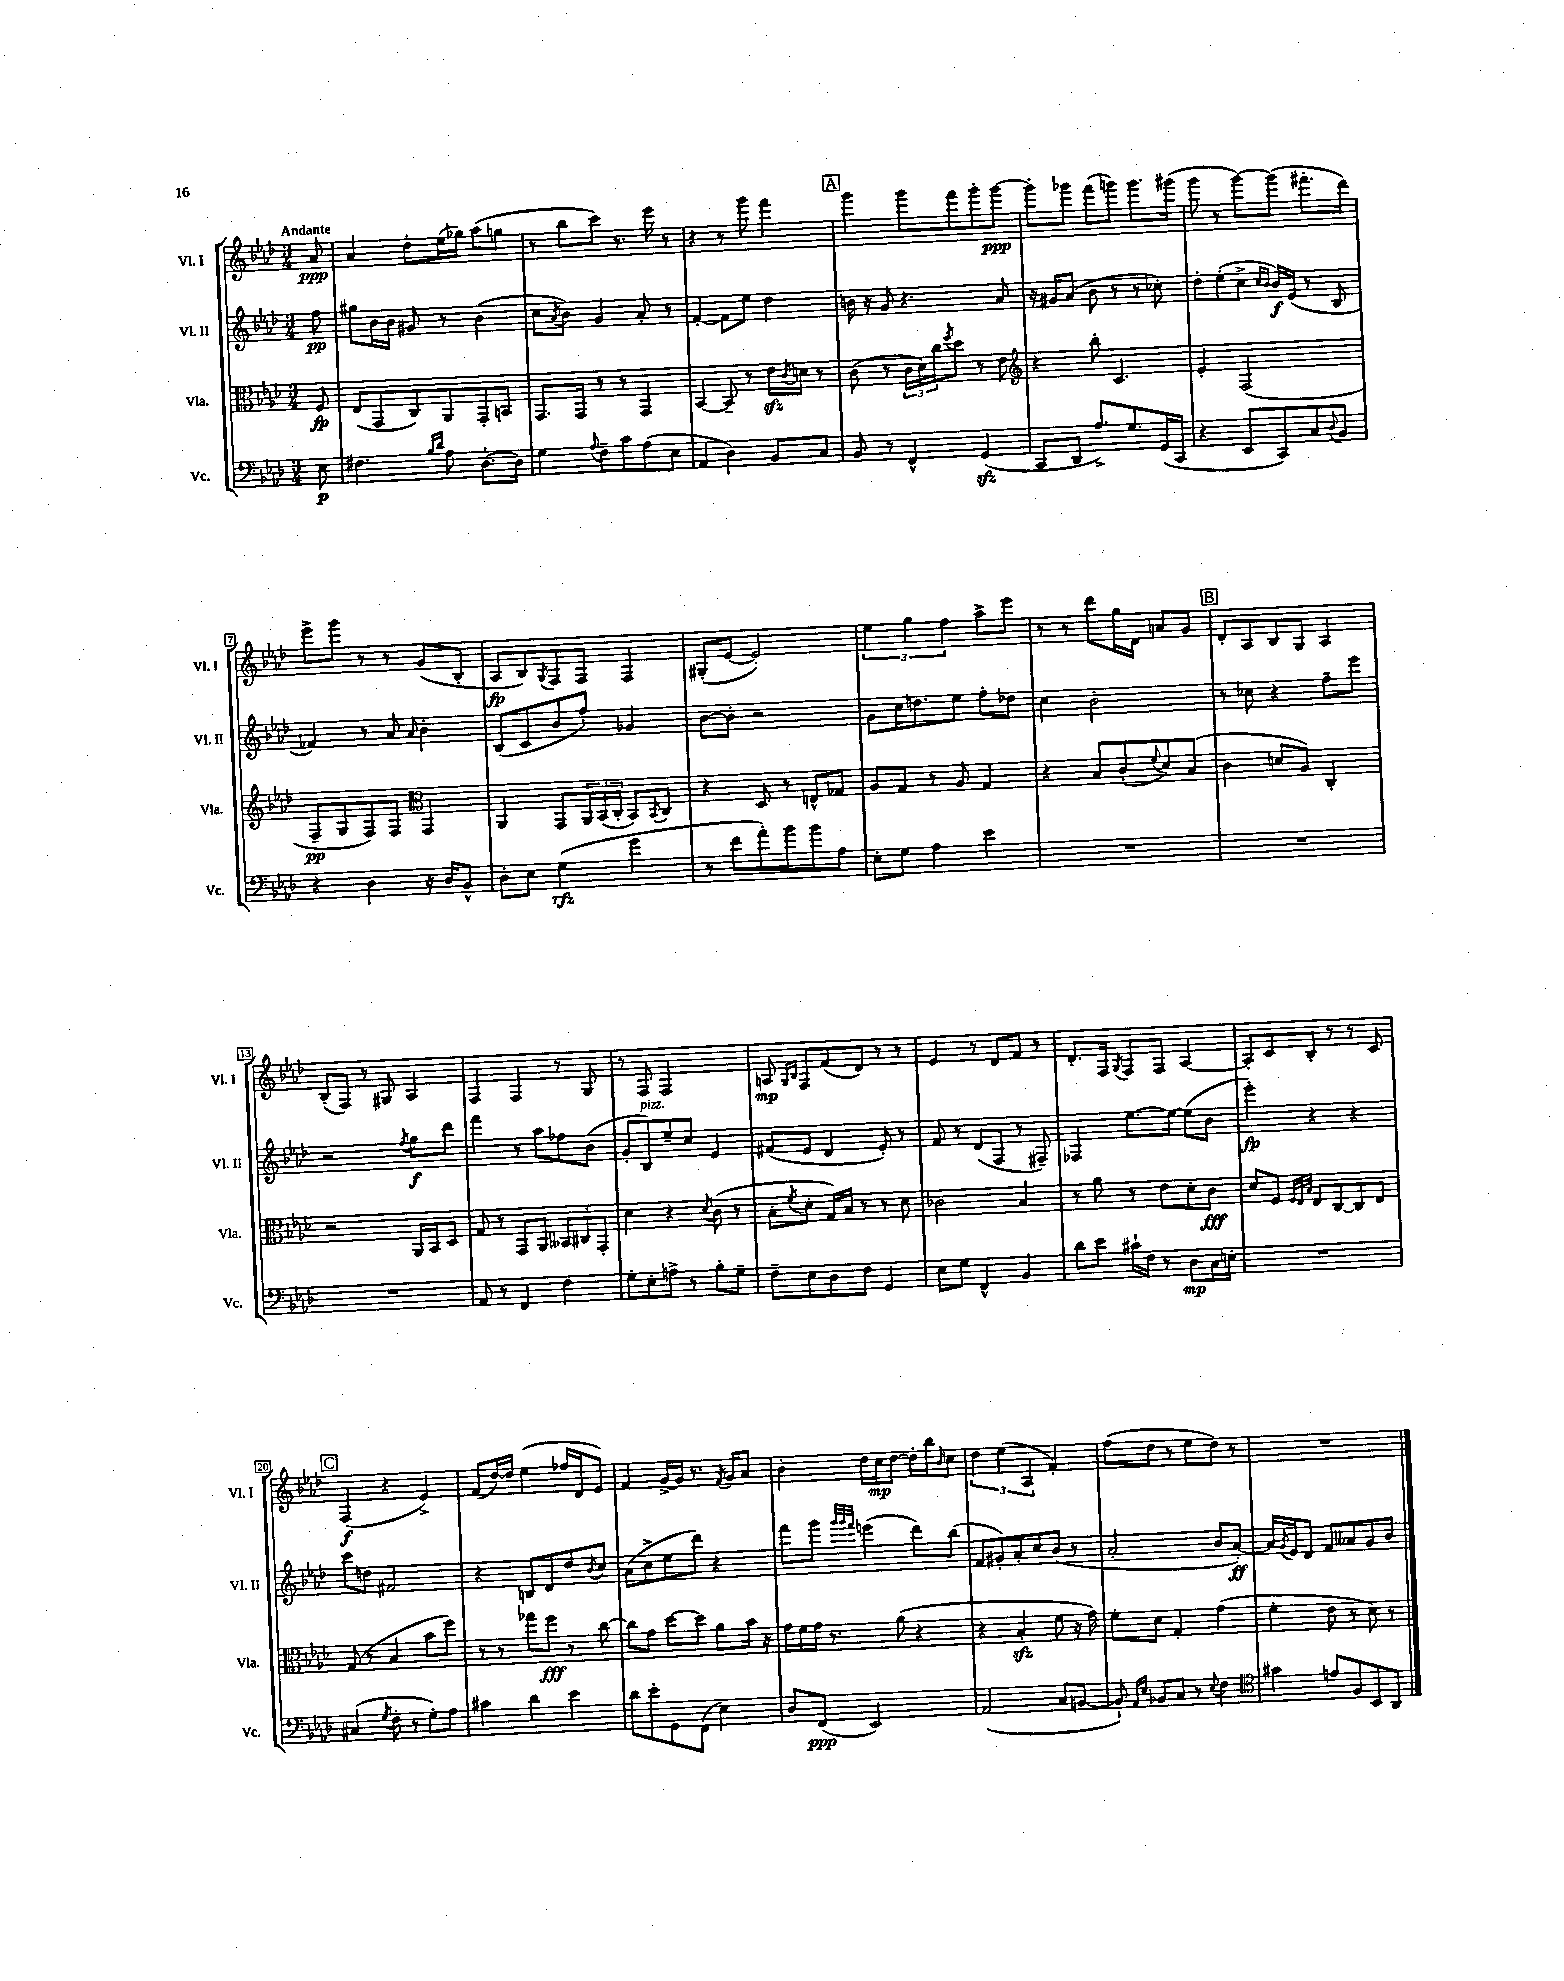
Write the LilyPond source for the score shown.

<<
\new StaffGroup <<
\new Staff = "s0" \with { instrumentName = "Vl. I" shortInstrumentName = "Vl. I" } {
    \clef treble \key aes \major \numericTimeSignature \time 3/4 \partial 8 \tempo "Andante"
    aes'8\ppp |
    aes'4 des''8-. ees''16( ges''16) aes''8( g''8 |
    r8 bes''8 c'''8) r8. ees'''16 r8 |
    r4 r8 g'''8 f'''4 |
    \mark \markup { \box "A" } g'''4 g'''8 f'''8 g'''8-. g'''8~\ppp |
    g'''8-. ges'''8 f'''8( g'''8) g'''8. gis'''16( |
    g'''8 r8 g'''8~) g'''8( fis'''8.-. des'''16) |
    ees'''8-> g'''8 r8 r8 g'8( bes8-. |
    aes8\fp bes8) \acciaccatura { g8 } f8 f8 f4 |
    gis8-.( ees'8~ ees'2-.) |
    \tuplet 3/2 { ees''4 g''4 f''4 } aes''8-> ees'''8 |
    r8 r8 des'''8 g''16 des'16 a'8 g'8 |
    \mark \markup { \box "B" } des'8-. aes8 bes8 g8 aes4 |
    bes8-.( f8) r8 gis8 aes4 |
    f4 f4 r8 g8 |
    r8 f8 f2 |
    a8\mp \grace { g16 bes16 } f8 f'8( des'8) r8 r8 |
    ees'4 r8 des'8 f'8 r8 |
    des'8.-. f16 \acciaccatura { g8 } f8 f8 aes4~ |
    aes8-. c'8 bes8-. r8 r8 c'8 |
    \mark \markup { \box "C" } f4\f( r4 ees'4->) |
    f'8( des''16~) des''16 ees''4( fes''16 des'16 ees'8) |
    f'4 g'16~-> g'16 r8. \acciaccatura { f'8 } g'16 aes'8 |
    bes'4-. des''16 c''16\mp des''8~ des''16-. bes''16 \grace { bes'16 } c''8 |
    \tuplet 3/2 { des''4 ees''4( aes4 } f'4-.) |
    f''8( des''8 r8 ees''8 des''8) r8 |
    R2. \bar "|." |
}
\new Staff = "s1" \with { instrumentName = "Vl. II" shortInstrumentName = "Vl. II" } {
    \clef treble \key aes \major \numericTimeSignature \time 3/4 \partial 8
    f''8\pp |
    gis''8 bes'16 bes'16 gis'8 r8 bes'4( |
    c''8 \acciaccatura { aes'8 } bes'8) g'4 aes'8-. r8 |
    f'4~-. f'8 ees''8 des''4 |
    \mark \markup { \box "A" } b'16 r16 g'8 r4. aes'8 |
    r16 gis'16 aes'8( bes'8 r8 r8 ces''8-.) |
    des''8-. ees''8-.( c''8-> \grace { c''16 bes'16 } bes'16\f) ees'16( r8 bes8 |
    fes'4) r8 aes'8 \grace { aes'16 } bes'4-. |
    bes8( c'8 bes'8 f''8-.) ges'4 |
    bes'8~ bes'8-. r2 |
    g'8 c''16 d''8. ees''8 f''8-. des''8 |
    c''4 bes'2-. |
    \mark \markup { \box "B" } r8 ces''8 r4 f''8-- ees'''8 |
    r2 \acciaccatura { f''8 } g''8\f des'''8 |
    f'''4 r8 aes''8 fes''8 bes'8( |
    g'8-. bes8^\markup { \italic "pizz." }) ees''8-- c''8 ees'4 |
    fis'8( ees'8 des'4 ees'8-.) r8 |
    f'8 r8 des'8( f8 r8 fis8--) |
    fes4 ees''8.~ ees''16~ ees''8( bes'8 |
    ees'''4-.\fp) r4 r4 |
    \mark \markup { \box "C" } c'''8 d''8 fis'2 |
    r4 b8 des'8 des''8 \acciaccatura { bes'8 } c''8 |
    aes'8( c''8-> ees''8 des'''8) r4 |
    f'''8 g'''8 \grace { g'''32 g'''32 f'''32 } e'''4( des'''8) bes''8( |
    f'8 gis'8-.) aes'8-. c''8 bes'8( r8 |
    aes'2-. bes'8 aes'8~-.\ff) |
    aes'16 \acciaccatura { g'8 } ees'16 des'8 f'8 aeses'8 g'8 bes'8 \bar "|." |
}
\new Staff = "s2" \with { instrumentName = "Vla." shortInstrumentName = "Vla." } {
    \clef alto \key aes \major \numericTimeSignature \time 3/4 \partial 8
    f8\fp |
    ees8( g,8 c8) aes,8 g,8-. b,8 |
    g,8. g,16 r8 r8 g,4 |
    bes,4~ bes,8-- r8 ees'16\sfz \acciaccatura { c'8 } d'16 r8 |
    \mark \markup { \box "A" } c'8( r8 \tuplet 3/2 { c'16 des'16) c''16 } \acciaccatura { f''8 } des''8 r8 ees'8 |
    \clef treble r4 bes''8-. c'4. |
    ees'4-. f2( |
    f8--\pp g8 f8) f8 \clef alto g,4 |
    aes,4 g,8 \tuplet 3/2 { aes,16 bes,16( c16-. } bes,8) \acciaccatura { bes,8 } c8 |
    r4 des8 r8 e8-^ ges8 |
    aes8 g8 r8 aes8 g4 |
    r4 bes8 c'8-.( \appoggiatura { f'8 } des'8) bes8( |
    \mark \markup { \box "B" } c'4 d'8 aes8) c4-. |
    r2 aes,16 bes,16 des8 |
    g8 r8 g,8 aes,8 \tuplet 3/2 { beses,8 cis8 g,8-. } |
    des'4 r4 \acciaccatura { des'8 } c'8( r8 |
    bes8-. \acciaccatura { f'8 } des'8-. g16) bes16 r8 r8 des'8 |
    ces'2 bes4 |
    r8 aes'8 r8 ees'8 des'8-. c'8\fff |
    des'8 f8 \grace { f32 ees32 bes32 } ees8 c8~ c8 ees8 |
    \mark \markup { \box "C" } g8( r8 bes4 bes'8 f''8) |
    r8 r8 ges''8 f''8\fff r8 c''8~ |
    c''8 g'8 des''8~ des''8 aes'8 bes'16 r16 |
    g'16 f'16 g'16 r8. aes'8( r4 |
    r4 bes4-.\sfz f'8 r16 g'16) |
    f'8-. des'8 g4-. g'4( |
    f'4-. ees'8 r8 des'8) r8 \bar "|." |
}
\new Staff = "s3" \with { instrumentName = "Vc." shortInstrumentName = "Vc." } {
    \clef bass \key aes \major \numericTimeSignature \time 3/4 \partial 8
    ees8\p |
    fis4. \grace { bes16 des'16 } aes8 des8.~-. des16 |
    g4 \appoggiatura { aes8 } f8-- c'8 aes8( ees8 |
    aes,4 des4) bes,8 c8 |
    \mark \markup { \box "A" } bes,8 r8 f,4-^ g,4\sfz( |
    c,8 des,8 aes8.->) g8. g,16( c,16 |
    r4 ees,8 c,8) c8 \appoggiatura { des8 } bes,8 |
    r4 des4 r16 des16 bes,8-^ |
    des8-. ees8 g4\rfz( g'4 |
    r8 f'8 aes'8-.) bes'8 bes'8 aes8 |
    ees8-. g8 aes4 ees'4 |
    R2. |
    \mark \markup { \box "B" } R2. |
    R2. |
    aes,8 r8 f,4 f4 |
    g8-. ees8-. a8-> r8 bes8-. g8-- |
    f8-- ees8 des8 f8 g,4 |
    ees8 g8 f,4-^ bes,4 |
    des'8 ees'8 cis'16-! f16 r8 des8\mp c16 e16-. |
    R2. |
    \mark \markup { \box "C" } cis4( \acciaccatura { g8 } f8-. r8 g8-.) aes8 |
    cis'4 des'4 ees'4 |
    des'8 ees'8-. g,8 f,8( ees4) |
    des8 f,8\ppp( ees,2) |
    aes,2( c8 b,8~ |
    b,8-!) \grace { aes,16 ees16 } bes,8 c8 r8 \appoggiatura { ees8 } f4 |
    \clef tenor gis'4 e'8 f8 bes,8 aes,8 \bar "|." |
}
>>
>>
\layout { \context { \Score \override BarNumber.stencil = #(make-stencil-boxer 0.1 0.3 ly:text-interface::print) } }
